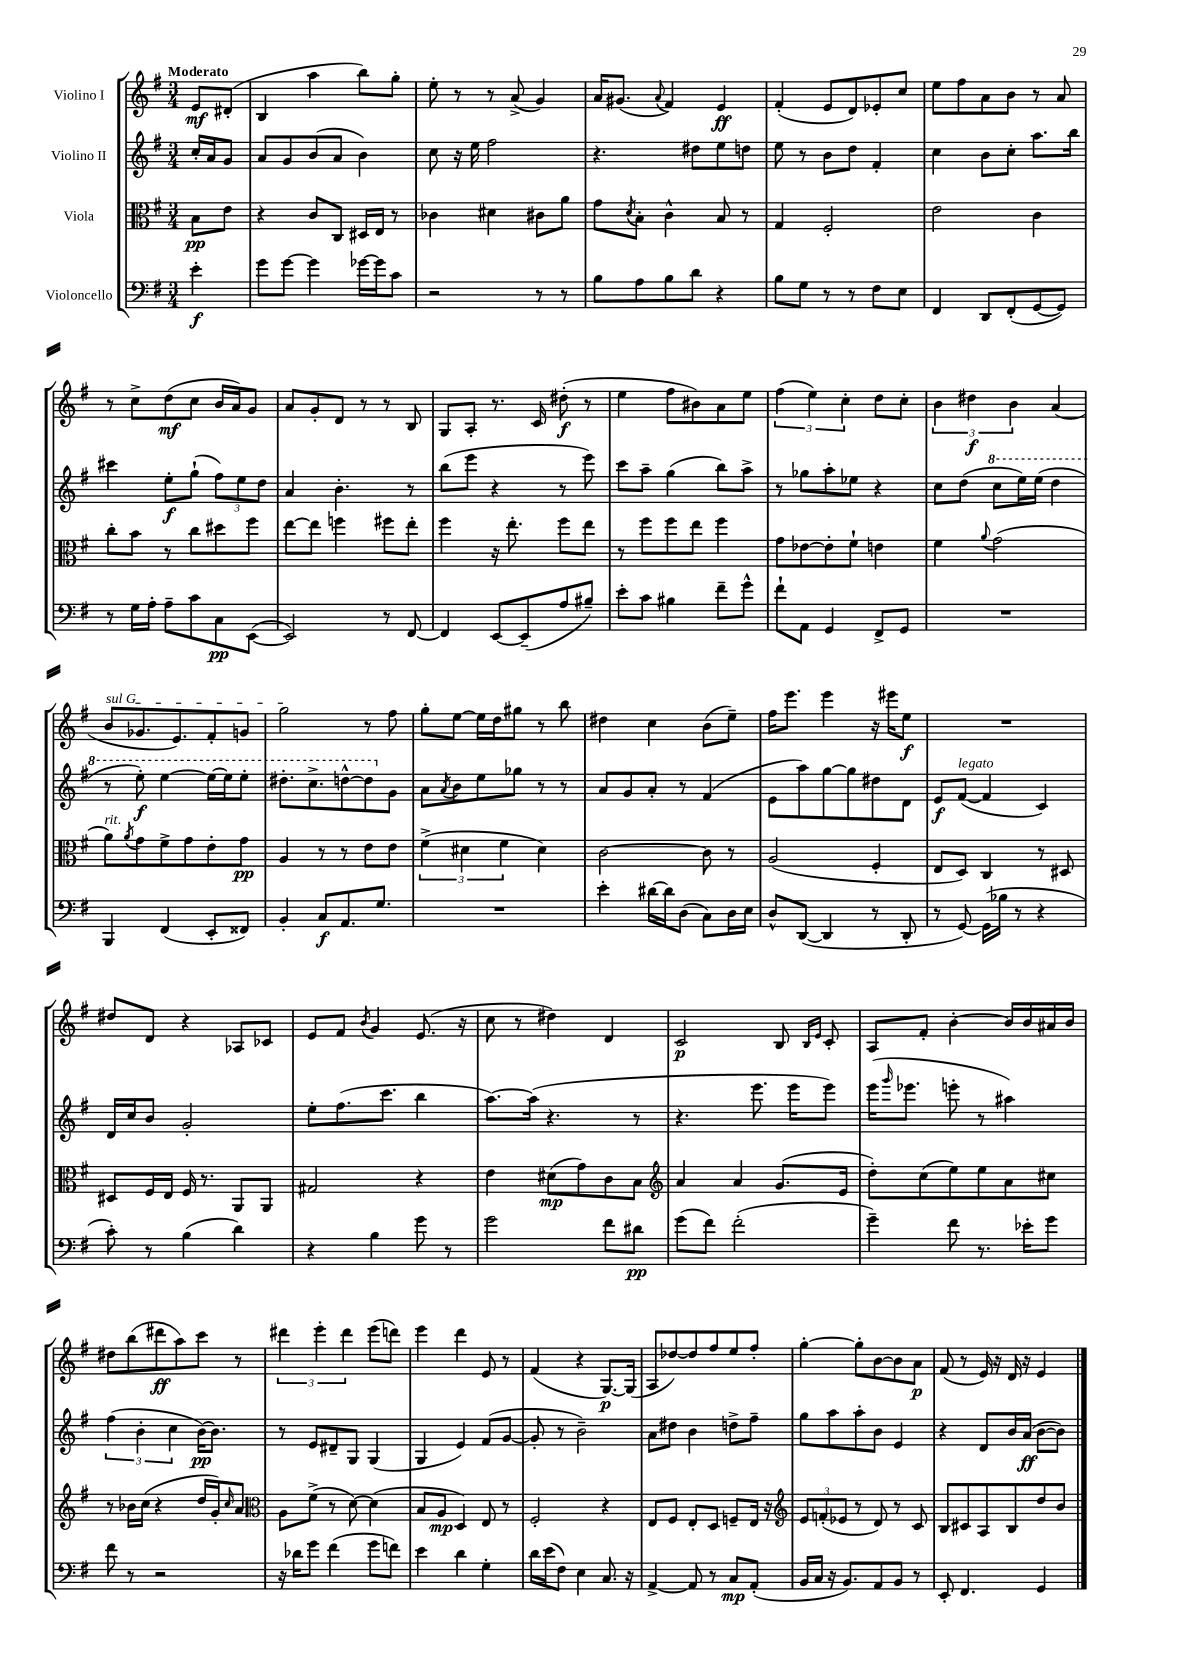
<<
\new StaffGroup <<
\new Staff = "s0" \with { instrumentName = "Violino I" } {
    \clef treble \key g \major \numericTimeSignature \time 3/4 \partial 4 \tempo "Moderato"
    e'8\mf dis'8-.( |
    b4 a''4 b''8) g''8-. |
    e''8-. r8 r8 a'8->( g'4) |
    a'16 gis'8.( \appoggiatura { a'8 } fis'4) e'4\ff |
    fis'4-.( e'8 d'8) ees'8-. c''8 |
    e''8 fis''8 a'8 b'8 r8 a'8 |
    r8 c''8-> d''8\mf( c''8 b'16 a'16) g'8 |
    a'8 g'8-. d'8 r8 r8 b8 |
    g8 a8-. r8. c'16 dis''8-.\f( r8 |
    e''4 fis''8 bis'8) a'8 e''8 |
    \tuplet 3/2 { fis''4( e''4) c''4-. } d''8 c''8-. |
    \tuplet 3/2 { b'4 dis''4\f b'4 } a'4( |
    \once \override TextSpanner.bound-details.left.text = \markup { \italic "sul G" } b'8\startTextSpan ges'8. e'8.) fis'8-. g'8 |
    g''2\stopTextSpan r8 fis''8 |
    g''8-. e''8~ e''16 d''16 gis''8 r8 b''8 |
    dis''4 c''4 b'8( e''8--) |
    fis''16 e'''8. e'''4 r16 eis'''16 e''8\f |
    R2. |
    dis''8 d'8 r4 aes8 ces'8 |
    e'8 fis'8 \acciaccatura { b'8 } g'4 e'8.( r16 |
    c''8 r8 dis''4) d'4 |
    c'2\p b8 \grace { b16 e'16 } c'8-. |
    a8 fis'8-. b'4~-. b'16 b'16 ais'16 b'16 |
    dis''8 b''8( dis'''8\ff a''8) c'''8 r8 |
    \tuplet 3/2 { dis'''4 e'''4-. dis'''4 } e'''8( d'''8) |
    e'''4 d'''4 e'8 r8 |
    fis'4( r4 g8.~\p) g16( |
    a8 des''8~) des''8 fis''8 e''8 fis''8-. |
    g''4~-. g''8-. b'8~ b'8 a'8\p |
    fis'8( r8 e'16) r16 d'16 r16 e'4 \bar "|." |
}
\new Staff = "s1" \with { instrumentName = "Violino II" } {
    \clef treble \key g \major \numericTimeSignature \time 3/4 \partial 4
    c''16-. a'16 g'8 |
    a'8 g'8 b'8( a'8 b'4) |
    c''8 r16 e''16 fis''2 |
    r4. dis''8 e''8 d''8 |
    e''8 r8 b'8 d''8 fis'4-. |
    c''4 b'8 c''8-. a''8. b''16 |
    cis'''4 e''8-.\f g''8-!( \tuplet 3/2 { fis''8) e''8 d''8 } |
    a'4 b'4.-. r8 |
    b''8( e'''8 r4 r8 e'''8) |
    c'''8 a''8-- g''4( b''8) a''8-> |
    r8 ges''8 a''8-. ees''8 r4 |
    c''8 d''8( \ottava #1 c'''8 e'''16) e'''16( d'''4 |
    r8 e'''8-.\f) e'''4~ e'''16~ e'''16 e'''8-. |
    dis'''8.-. c'''8.-> d'''8~-^ d'''8 \ottava #0 g'8 |
    a'8 \acciaccatura { a'8 } b'8 e''8 ges''8 r8 r8 |
    a'8 g'8 a'8-. r8 fis'4( |
    e'8 a''8) g''8~ g''8 dis''8 d'8 |
    e'8\f fis'8~^\markup { \italic "legato" }( fis'4 c'4) |
    d'16 c''16 b'8 g'2-. |
    e''8-. fis''8.( c'''8. b''4 |
    a''8.~) a''16( r4. r8 |
    r4. e'''8. e'''16 e'''8) |
    e'''16( \grace { g'''16 } ees'''8. e'''8-. r8 ais''4) |
    \tuplet 3/2 { fis''4( b'4-. c''4 } b'16~\pp) b'8. |
    r8 e'8 dis'8-- g8 g4( |
    g4 e'4) fis'8( g'8~ |
    g'8-. r8 b'2--) |
    a'8 dis''8 b'4 d''8-> fis''8-- |
    g''8 a''8 a''8-. b'8 e'4 |
    r4 d'8 b'16 a'16\ff( b'8~ b'8) \bar "|." |
}
\new Staff = "s2" \with { instrumentName = "Viola" } {
    \clef alto \key g \major \numericTimeSignature \time 3/4 \partial 4
    b8\pp e'8 |
    r4 c'8 c8 dis16 e16 r8 |
    ces'4 dis'4 cis'8 a'8 |
    g'8 \acciaccatura { d'8 } b8-. c'4-^ b8 r8 |
    g4 fis2-. |
    e'2 c'4 |
    c''8-. b'8 r8 c''8 dis''8 fis''8 |
    e''8~ e''8 f''4 fis''8 e''8-. |
    fis''4 r16 e''8.-. fis''8 e''8 |
    r8 fis''8 fis''8 e''8 fis''4 |
    g'8 ees'8~ ees'8-. fis'8-! e'4 |
    fis'4 \appoggiatura { a'8 } g'2( |
    a'8^\markup { \italic "rit." }) \acciaccatura { a'8 } g'8 fis'8-> g'8 e'8-. g'8\pp |
    a4 r8 r8 e'8 e'8 |
    \tuplet 3/2 { fis'4->( dis'4 fis'4 } dis'4) |
    c'2~ c'8 r8 |
    a2( fis4-. |
    e8 d8) c4 r8 dis8 |
    dis8 fis16 e16 fis16 r8. a,8 a,8 |
    gis2 r4 |
    e'4 dis'8\mp( g'8) c'8 b8 |
    \clef treble a'4 a'4 g'8.( e'16 |
    d''8-.) c''8( e''8) e''8 a'8 cis''8 |
    r8 bes'16 c''16( r4 d''16 g'16-.) \grace { c''16 } a'8 |
    \clef alto a8 fis'8->( r8 d'8~) d'4( |
    b8 a8\mp d4) e8 r8 |
    fis2-. r4 |
    e8 fis8 e8-. d8 f8-- e16 r16 |
    \clef treble \tuplet 3/2 { e'8 f'8-.( ees'8 } r8 d'8) r8 c'8 |
    b8 cis'8 a8 b8 d''8 b'8 \bar "|." |
}
\new Staff = "s3" \with { instrumentName = "Violoncello" } {
    \clef bass \key g \major \numericTimeSignature \time 3/4 \partial 4
    e'4-.\f |
    g'8 g'8~ g'4 ges'16~ ges'16 c'8 |
    r2 r8 r8 |
    b8 a8 b8 d'8 r4 |
    b8 g8 r8 r8 fis8 e8 |
    fis,4 d,8 fis,8-.( g,8~ g,8) |
    r8 g16 a16-. a8-- c'8 c8\pp e,8~( |
    e,2) r8 fis,8~ |
    fis,4 e,8~ e,8--( a8 bis8--) |
    e'8-. c'8 bis4 fis'8-- g'8-^ |
    fis'8-! a,8 g,4 fis,8-> g,8 |
    R2. |
    b,,4 fis,4( e,8-. fisis,8) |
    b,4-. c8\f a,8. g8. |
    R2. |
    e'4-. dis'16~ dis'16 d8( c8) d16 e16 |
    d8-^ d,8~( d,4 r8 d,8-. |
    r8 g,8~) g,16( bes16 r8 r4 |
    c'8-.) r8 b4( d'4) |
    r4 b4 g'8 r8 |
    g'2 fis'8 dis'8\pp |
    g'8( fis'8) fis'2-.( |
    g'4--) fis'8 r8. ees'16-. g'8 |
    fis'8 r8 r2 |
    r16 des'16 g'8 fis'4( g'8 f'8) |
    e'4 d'4 g4-. |
    d'16 e'16( fis8) e4 c8. r16 |
    a,4~-> a,8 r8 c8\mp a,8-.( |
    b,16 c16 r16 b,8.) a,8 b,8 r8 |
    e,8-. fis,4. g,4 \bar "|." |
}
>>
>>
\layout { \context { \Score \remove "Bar_number_engraver" } }
